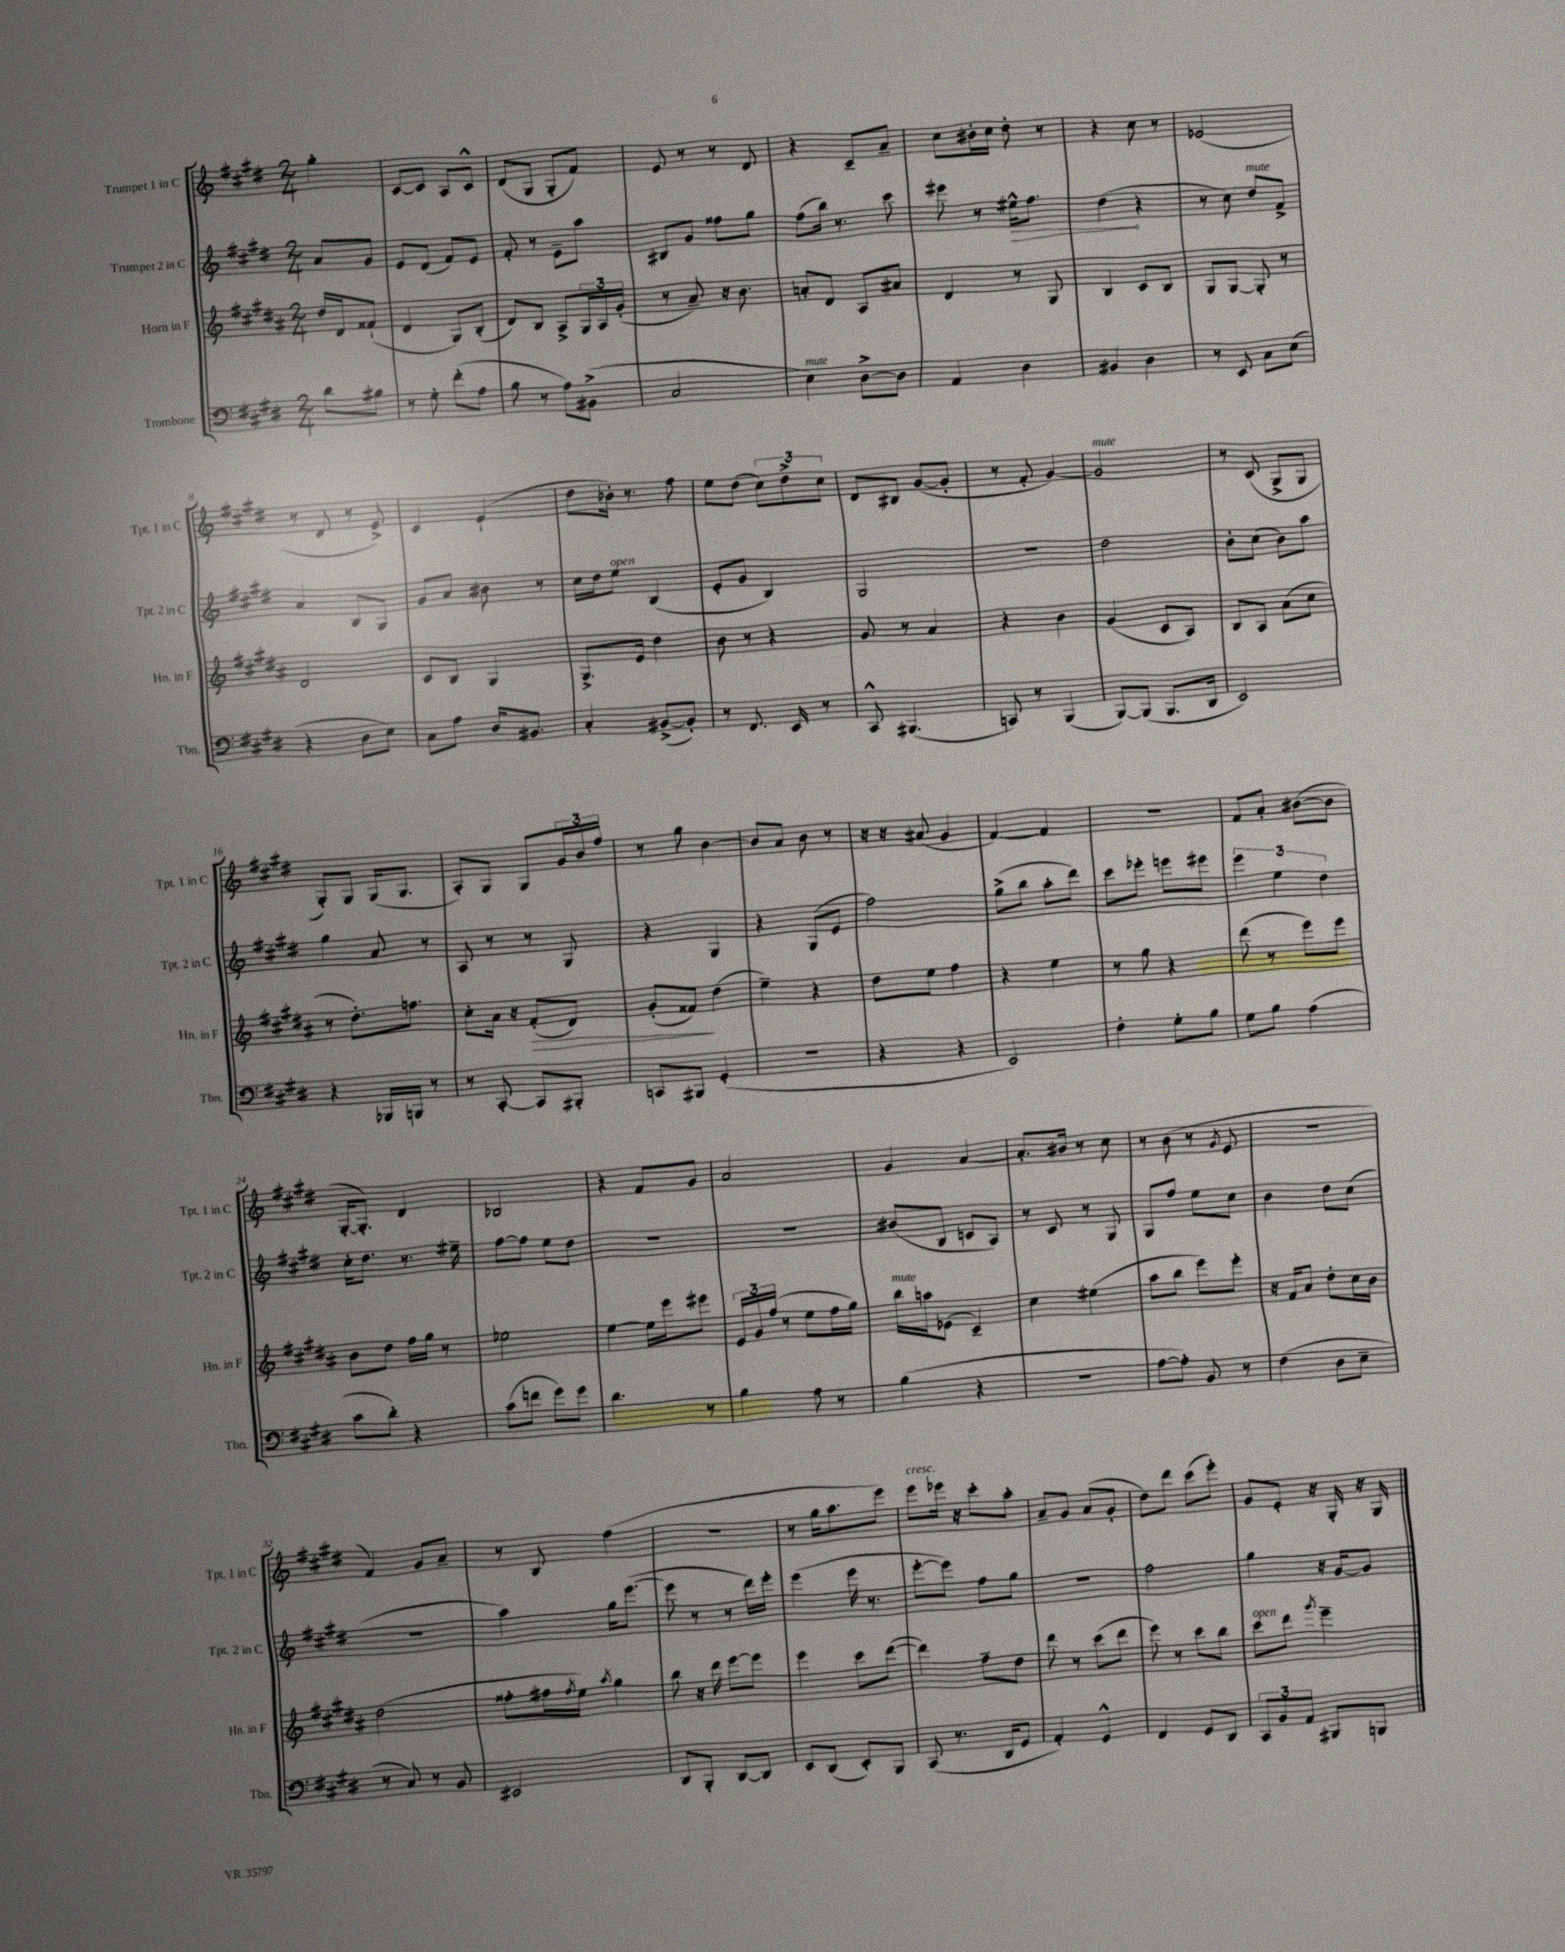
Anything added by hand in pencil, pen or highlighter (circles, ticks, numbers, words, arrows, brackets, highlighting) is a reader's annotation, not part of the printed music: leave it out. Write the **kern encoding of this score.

**kern	**kern	**dynam	**kern	**dynam	**kern
*part4	*part3	*part3	*part2	*part2	*part1
*staff4	*staff3	*staff3	*staff2	*staff2	*staff1
*I"Trombone	*I"Horn in F	*	*I"Trumpet 2 in C	*	*I"Trumpet 1 in C
*I'Tbn.	*I'Hn. in F	*	*I'Tpt. 2 in C	*	*I'Tpt. 1 in C
*clefF4	*clefG2	*	*clefG2	*	*clefG2
*k[f#c#g#d#]	*k[f#c#g#d#a#]	*	*k[f#c#g#d#]	*	*k[f#c#g#d#]
*M2/4	*M2/4	*	*M2/4	*	*M2/4
=	=	=	=	=	=
8d#\L	16dd#/LL	.	8a/L	.	4gg#'\
.	16d#/J	.	.	.	.
8B#X\J	(8f##X`/J	.	8g#/J	.	.
=1	=1	=1	=1	=1	=1
8r	4d#/	.	8e/L	.	[8c#/L
8G#'\	.	.	(8d#/J	.	8c#/J]
(8f#'\L	8G#/L)	.	8f#/L)	.	8A/L
8A\J	(8B'/J	.	8e/J	.	8c#^^/J
=2	=2	=2	=2	=2	=2
8B\	8d#/L)	.	8f#'/	.	(8d#/L
8r	8B/J	.	8r	.	8G#/J
8A\L)	8A#^/L	.	8e~\L	.	8G#'/L
(8BB#X^\J	24G#/L	.	8aa\J	.	8f#/J)
.	24A#/	.	.	.	.
.	(24g#'/JJ	.	.	.	.
=3	=3	=3	=3	=3	=3
2C#/	8r	.	8B#X/L	.	8e/
.	8a#~/)	.	8g#/J	.	8r
.	16r	.	8ff##X\L	.	8r
.	8.b\	.	.	.	.
.	.	.	8gg#\J	.	8d#/
=4	=4	=4	=4	=4	=4
!LO:TX:a:i:t=mute	!	!	!	!	!
4E\)	8an'/L	.	(8ff#\L	.	4r
.	8d#/J	.	16bb\Jk)	.	.
.	.	.	8.r	.	.
[8D#^\L	8A#/L	.	.	.	8c#~/L
8D#\J]	8a#X/J	.	8ccc#\	.	8a~/J
=5	=5	=5	=5	=5	=5
4AA/	4d#/	.	8eee#X\	.	8cc#\L
.	.	.	8r	.	16b#X'\L
.	.	.	.	.	16cc#\JJ
!	!	!	!	!LO:HP:b	!
4D#\	8r	.	16ee#X^^\KL	>	8dd#'\
.	.	.	8.ff#\J	.	.
.	8G#/	.	.	.	8r
=6	=6	=6	=6	=6	=6
4BB#X/	4B/	.	(4dd#\	.	4r
4D#\	8c#/L	.	4r	]	8cc#\
.	8B/J	.	.	.	8r
=7	=7	=7	=7	=7	=7
8r	8G#/L	.	8r	.	(2e-X/
8EE/	[8G#/J	.	8cc#\)	.	.
!	!	!	!LO:TX:a:i:t=mute	!	!
8C#\L	8G#'/]	.	8dd#/L	.	.
(8E\J	8r	.	8f#^/J	.	.
!!LO:LB:g=z
=8	=8	=8	=8	=8	=8
4r	2d#/	.	4a/	.	8r
.	.	.	.	.	8d#/
8D#\L	.	.	8B/L	.	8r
8E\J)	.	.	8G#/J	.	8e^/)
=9	=9	=9	=9	=9	=9
8C#\L	8c#/L	.	8g#/L	.	4c#/
8A\J	8B/J	.	8a/J	.	.
16D#/KL	4G#/	.	8b#X\	.	(4e`/
8.BB#X/J	.	.	.	.	.
.	.	.	8r	.	.
=10	=10	=10	=10	=10	=10
4C#'/	8.G#^/L	.	16cc#\LL	.	8dd#\L
.	.	.	16dd#\J	.	.
!	!	!	!LO:TX:a:i:t=open	!	!
.	.	.	8ee\J	.	16b-X'\Jk)
.	16e/Jk	.	.	.	8.r
([8BB#X^/L	4dd#\	.	(4B/	.	.
8BB#'/J])	.	.	.	.	8ff#\
=11	=11	=11	=11	=11	=11
8r	8b\	.	8e'/L	.	8ee\L
8.FF#/	8r	.	8g#/J	.	(8dd#\J
.	4r	.	4B/)	.	12cc#\L)
16EE/	.	.	.	.	.
.	.	.	.	.	12dd#^\
8r	.	.	.	.	.
.	.	.	.	.	12cc#\J
=12	=12	=12	=12	=12	=12
8CC#^^/	8g#/	.	2G#/	.	8d#/L
(4.BBB#X/	8r	.	.	.	8B#X/J
.	4a#/	.	.	.	([8g#/L
.	.	.	.	.	8g#'/J]
=13	=13	=13	=13	=13	=13
8CCn/)	4r	.	2r	.	8r
8r	.	.	.	.	8f#'/
(4BBB/	4b\	.	.	.	[4g#/)
=14	=14	=14	=14	=14	=14
!	!	!	!	!	!LO:TX:a:i:t=mute
[8BBB/L)	(4g#/	.	2dd#\	.	2g#/]
(8BBB/J]	.	.	.	.	.
8.BBB/L	8c#/L	.	.	.	.
.	8A#/J)	.	.	.	.
16DD#/Jk	.	.	.	.	.
=15	=15	=15	=15	=15	=15
2EE/)	8B/L	.	8b'\L	.	8r
.	8A#/J	.	(8cc#\J	.	(8c#/
.	(8a#\L	.	8b\L)	.	8G#^/L
.	8cc#\J	.	8aa\J	.	8G#/J
!!LO:LB:g=z
=16	=16	=16	=16	=16	=16
4r	8r	.	4gg#\	.	8G#'/L)
.	8.dd#'\L)	.	.	.	8G#/J
16BBB-X/LL	.	.	8a/	.	(16G#/KL
16BBBn/JJ	8.ffn\J	.	.	.	8.G#/J
8r	.	.	8r	.	.
=17	=17	=17	=17	=17	=17
8r	8cc#'\L	.	8A/	.	8A'/L)
[8CC#'/	16a#\Jk	.	8r	.	8G#/J
.	16r	.	.	.	.
!	!	!LO:HP:b	!	!	!
8CC#/L]	(8f#'/L	>	8r	.	8G#/L
8BBB#X'/J	8d#/J)	.	8G#/	.	24g#/L
.	.	.	.	.	24b/
.	.	.	.	.	24ff#/JJ
=18	=18	=18	=18	=18	=18
8CCn/L	(8g#'/L	.	4r	.	8r
8BBB#X/J	8f##X/J)	.	.	.	8gg#\
(4GG#'/	(4dd#\	]	4G#/	.	[4b\
=19	=19	=19	=19	=19	=19
2r	4ee~\)	.	4r	.	8b/L]
.	.	.	.	.	8a/J
.	4r	.	(8G#/L	.	8b\
.	.	.	8e/J	.	8r
=20	=20	=20	=20	=20	=20
4r	8dd#\L	.	2ff#\)	.	16r
.	.	.	.	.	16r
.	8ee\J	.	.	.	(8a#X/
4r	4ff#\	.	.	.	4g#/
=21	=21	=21	=21	=21	=21
2EE/)	4r	.	(8gg#^\L	.	[4f#/)
.	.	.	8bb\J	.	.
.	4ee\	.	8aa'\L	.	4f#/]
.	.	.	8ddd#\J)	.	.
=22	=22	=22	=22	=22	=22
4F#'\	8r	.	8ccc#\L	.	2r
.	8gg#\	.	8eee-X'\J	.	.
8G#'\L	4r	.	8eeen\L	.	.
8B\J	.	.	8eee#X\J	.	.
=23	=23	=23	=23	=23	=23
8G#\L	(8ddd#\	.	6eee\	.	8f#/L
8B\J	8r	.	.	.	8a'/J
.	.	.	6ee\	.	.
(4A\	8eee\L)	.	.	.	([8b#X\L
.	.	.	6dd#\	.	.
.	8eee\J	.	.	.	8b#\J]
!!LO:LB:g=z
=24	=24	=24	=24	=24	=24
8c#\L	8b\L	.	16cc#'\KL	.	[16G#'/KL
.	.	.	8.dd#\J	.	8.G#'/J])
8d#'\J)	8dd#\J	.	.	.	.
4r	16ff#\LL	.	8.r	.	4d#/
.	16gg#\JJ	.	.	.	.
.	8r	.	.	.	.
.	.	.	16ee#X~\	.	.
=25	=25	=25	=25	=25	=25
(8c#\L	2ee-X\	.	[8ff#\L	.	2B-X/
8fn\J	.	.	8ff#\J]	.	.
8g#\L)	.	.	8ee\L	.	.
8g#\J	.	.	8dd#\J	.	.
=26	=26	=26	=26	=26	=26
4.d#\	[4ee\	.	2r	.	4r
.	16ee\LL]	.	.	.	8f#/L
.	16eee\J	.	.	.	.
8r	8eee#X\J	.	.	.	8g#/J
=27	=27	=27	=27	=27	=27
4B\	24e/LL	.	2r	.	2a/
.	24g#/	.	.	.	.
.	(24ff#/JJ	.	.	.	.
.	8r	.	.	.	.
8A\	8ee\L	.	.	.	.
8r	16ff#\L	.	.	.	.
.	16gg#\JJ)	.	.	.	.
=28	=28	=28	=28	=28	=28
!	!LO:TX:a:i:t=mute	!	!	!	!
(4B\	16bb\LL	.	(8b#X/L	.	4g#/
.	16aan\J	.	.	.	.
.	(8e-X\J	.	8B/J	.	.
4r	4c#~/)	.	8cn/L	.	[4a/
.	.	.	8A/J)	.	.
=29	=29	=29	=29	=29	=29
2r	4cc#\	.	8r	.	8.a'/L]
.	.	.	8c#/	.	.
.	.	.	.	.	16b#X/Jk
.	(4ee#X\	.	8r	.	8r
.	.	.	8G#/	.	8cc#\
=30	=30	=30	=30	=30	=30
[8A\L	8aa#\L	.	8G#/L	.	8r
8A'\J])	8bb\J	.	8ff#/J	.	(8b\
8BB/	8eee\L)	.	8ee\L	.	8r
.	.	.	.	.	8qg#/
8r	8eee'\J	.	8cc#\J	.	8e/
=31	=31	=31	=31	=31	=31
(4F#\	16r	.	4b\	.	2r
.	16f#/KL	.	.	.	.
.	8a#/J	.	.	.	.
8D#\L	8dd#'\L	.	8dd#\L	.	.
8E~\J	16cc#\L	.	(8cc#\J	.	.
.	16b\JJ	.	.	.	.
!!LO:LB:g=z
=32	=32	=32	=32	=32	=32
8r	(2dd#\	.	2r	.	4f#/)
8C#/)	.	.	.	.	.
8r	.	.	.	.	8g#/L
8BB/	.	.	.	.	8a~/J
=33	=33	=33	=33	=33	=33
2EE#X/	8ff##X'\L	.	4aa\)	.	8r
.	16ff#X\L	.	.	.	8B/
.	8qff#/	.	.	.	.
.	16ee\JJ)	.	.	.	.
.	8qaa#/	.	.	.	.
.	4gg#\	.	16gg#\KL	.	(4ff#\
.	.	.	([8.eee\J	.	.
=34	=34	=34	=34	=34	=34
8DD#/L	8bb\	.	8eee\]	.	2r
8BBB'/J	16r	.	8r	.	.
.	16ddd#\	.	.	.	.
[8DD#/L	[8eee\L	.	8r	.	.
8DD#/J]	8eee\J]	.	16ddd#\LL)	.	.
.	.	.	16eee'\JJ	.	.
=35	=35	=35	=35	=35	=35
8EE/L	4eee\	.	(4eee\	.	8r
(8DD#/J	.	.	.	.	16gg#\KL
.	.	.	.	.	8.aa\
8EE'/L)	8ccc#\L	.	16eee\	.	.
.	.	.	8.r	.	.
8BBB/J	([8ddd#\J	.	.	.	8eee\J)
=36	=36	=36	=36	=36	=36
!	!	!	!	!	!LO:TX:a:i:t=cresc.
(8CC#/	4ddd#\])	.	[8eee'\L	.	8eee\L
8.r	.	.	8eee\J])	.	16eee-X\Jk
.	.	.	.	.	16r
.	8ff#~\L	.	8ff#\L	.	8ccc#'\L
16DD#/KL	.	.	.	.	.
8GG#/J	8dd#\J	.	8gg#\J	.	8aa'\J
=37	=37	=37	=37	=37	=37
4AA'/)	8ddd#\	.	2r	.	8a~/L
.	8r	.	.	.	8g#/J
4GG#^^/	(8ccc#\L	.	.	.	(8a/L
.	8ddd#\J	.	.	.	8g#'/J
=38	=38	=38	=38	=38	=38
4FF#/	8eee\)	.	2ff#\	.	8dd#\L)
.	8r	.	.	.	8ddd#\J
8GG#/L	8ccc#\L	.	.	.	(8ccc#\L
8DD#/J	8bb\J	.	.	.	8eee'\J)
=39	=39	=39	=39	=39	=39
!	!LO:TX:a:i:t=open	!	!	!	!
12CC#/L	8ccc#\L	.	4gg#\	.	8g#/L
12BB/	.	.	.	.	.
.	8ddd#\J	.	.	.	8e'/J
12AA/J	.	.	.	.	.
.	8qggg#/	.	.	.	.
8BBB#X/L	4eee~\	.	16r	.	16r
.	.	.	[16g#/KL	.	16G#'/
8BBBn/J	.	.	8g#/J]	.	16r
.	.	.	.	.	16G#/
==	==	==	==	==	==
*-	*-	*-	*-	*-	*-
